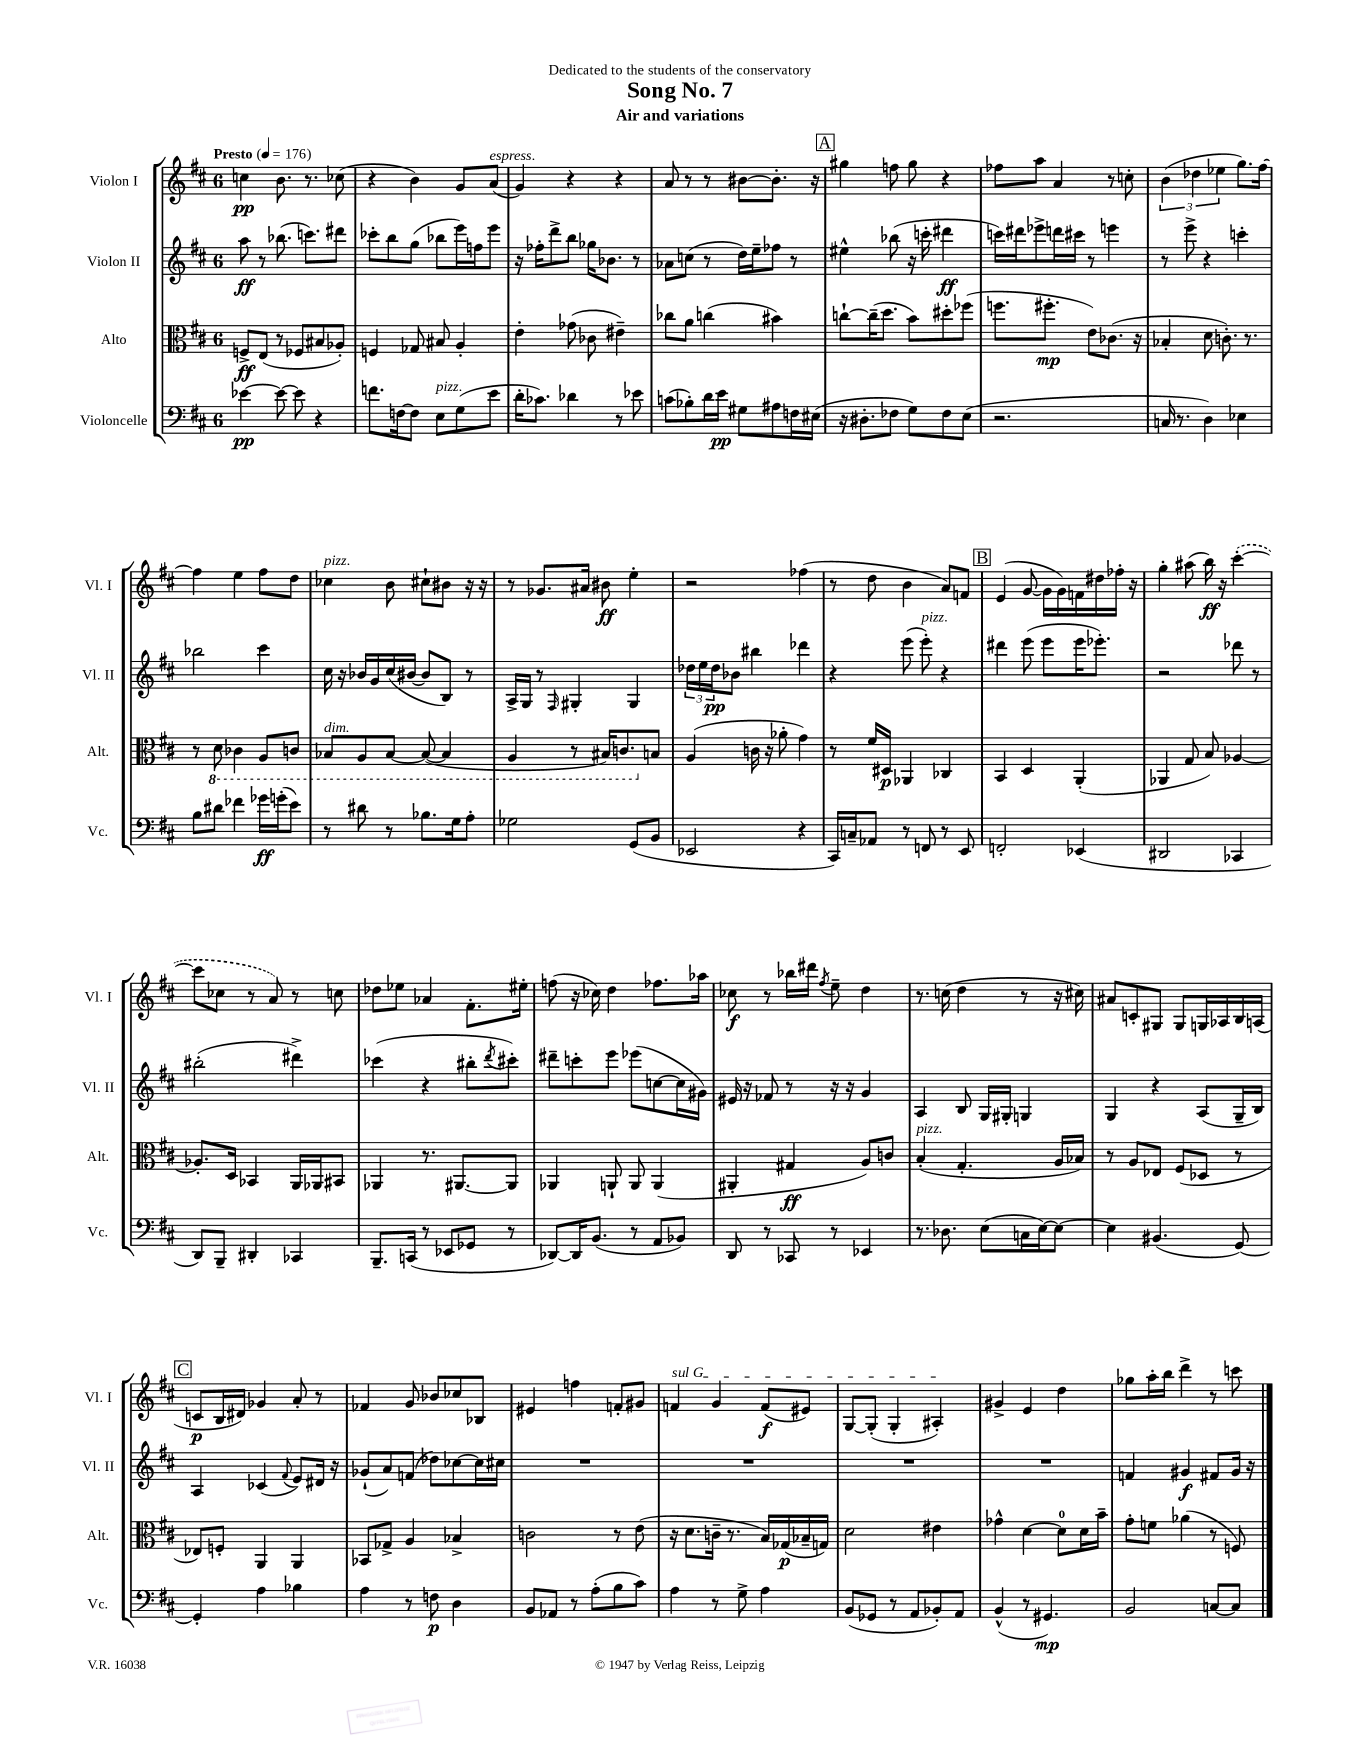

**kern	**dynam	**kern	**dynam	**kern	**dynam	**kern	**dynam
*part4	*part4	*part3	*part3	*part2	*part2	*part1	*part1
*staff4	*staff4	*staff3	*staff3	*staff2	*staff2	*staff1	*staff1
*I"Violoncelle	*	*I"Alto	*	*I"Violon II	*	*I"Violon I	*
*I'Vc.	*	*I'Alt.	*	*I'Vl. II	*	*I'Vl. I	*
*clefF4	*	*clefC3	*	*clefG2	*	*clefG2	*
*k[f#c#]	*	*k[f#c#]	*	*k[f#c#]	*	*k[f#c#]	*
*M6/8	*	*M6/8	*	*M6/8	*	*M6/8	*
*MM176	*	*MM176	*	*MM176	*	*MM176	*
=1	=1	=1	=1	=1	=1	=1	=1
!	!	!	!	!	!	!LO:TX:a:B:t=Presto	!
[4e-X\	pp	8Fn^/L	ff	8aa\	ff	4ccn\	pp
.	.	(8E/J	.	8r	.	.	.
8e-\_	.	8r	.	(8.bb-X\	.	8.b\	.
8e-\]	.	8F-X/L	.	.	.	.	.
.	.	.	.	8.cccn\L)	.	8.r	.
4r	.	8B#X/	.	.	.	.	.
.	.	8A-X'/J)	.	8ddd#X\J	.	(8cc-X\	.
=2	=2	=2	=2	=2	=2	=2	=2
8.fn\L	.	4Fn/	.	8ccc-X'\L	.	4r	.
.	.	.	.	8bb\	.	.	.
[16Fn\k	.	.	.	.	.	.	.
8F\J]	.	8G-X/	.	(8gg\J	.	4b\)	.
!LO:TX:a:i:t=pizz.	!	!	!	!	!	!	!
8E\L	.	8B#X/	.	8bb-X\L	.	.	.
(8G\	.	4A'/	.	16eee\L)	.	8g/L	.
.	.	.	.	16ffn\J	.	.	.
!	!	!	!	!	!	!LO:TX:a:i:t=espress.	!
8e\J	.	.	.	8eee\J	.	(8a/J	.
=3	=3	=3	=3	=3	=3	=3	=3
16d'\KL	.	4e'\	.	16r	.	4g/)	.
8.c-X\J)	.	.	.	16ff-X'\KL	.	.	.
.	.	.	.	8ddd^\	.	.	.
4d-X\	.	(8g-X\	.	8bb\J	.	4r	.
.	.	8c-X\	.	16gg-X\KL	.	.	.
.	.	.	.	8.b-X\J	.	.	.
8r	.	4e#X~\)	.	.	.	4r	.
8e-X\	.	.	.	8r	.	.	.
=4	=4	=4	=4	=4	=4	=4	=4
(8cn\L	.	8cc-X\L	.	8a-X\L	.	8a/	.
8B-X'\)	.	8a\J	.	(8ccn\J	.	8r	.
16d\L	.	(4ccn\	.	8r	.	8r	.
16e\JJ	pp	.	.	.	.	.	.
8G#X\L	.	.	.	16dd\LL)	.	[8b#X\L	.
.	.	.	.	16ee~\J	.	.	.
8A#X\	.	4b#X\)	.	8ff-X\J	.	8.b#'\J]	.
16Fn\L	.	.	.	8r	.	.	.
(16E#X\JJ	.	.	.	.	.	16r	.
!!LO:REH:place=s1:t=A
=5	=5	=5	=5	=5	=5	=5	=5
16r	.	[8ccn`\L	.	4ee#X^^\	.	4gg#X\	.
8.D#X'\L	.	.	.	.	.	.	.
.	.	(16cc~\K]	.	.	.	.	.
.	.	8.dd\J	.	.	.	.	.
8F-X\J	.	.	.	(8bb-X\	.	8ffn\	.
8G\L)	.	8b\L)	.	16r	.	8gg#\	.
.	.	.	.	16cccn'\	.	.	.
8F-\	.	8dd#X'\	.	4ddd#X\	ff	4r	.
(8E\J	.	(8ff-X\J	.	.	.	.	.
=6	=6	=6	=6	=6	=6	=6	=6
2.r	.	8.ffn\L	.	16cccn\LL)	.	8ff-X\L	.
.	.	.	.	16ddd#X\J	.	.	.
.	.	.	.	8eee-X^\	.	8aa\J	.
.	.	8.ff#X'\J	mp	.	.	.	.
.	.	.	.	16dddn\L	.	4a/	.
.	.	.	.	16ccc#X\JJ	.	.	.
.	.	8e\L)	.	8r	.	.	.
.	.	(8.c-X\J	.	4eeen\	.	8r	.
.	.	.	.	.	.	8ccn'\	.
.	.	16r	.	.	.	.	.
=7	=7	=7	=7	=7	=7	=7	=7
16Cn/	.	4B-X'/	.	8r	.	(6b\	.
8.r	.	.	.	.	.	.	.
.	.	.	.	8eee^\	.	.	.
.	.	.	.	.	.	6dd-X\	.
4D\)	.	8d\	.	4r	.	.	.
.	.	.	.	.	.	6ee-X\	.
.	.	8.cn'\)	.	.	.	.	.
4E-X\	.	.	.	4cccn'\	.	8.gg\L)	.
.	.	8.r	.	.	.	.	.
.	.	.	.	.	.	[16ff#\Jk	.
!!LO:LB:g=z
=8	=8	=8	=8	=8	=8	=8	=8
8B\L	.	8r	.	2bb-X\	.	4ff#\]	.
*	*	*8ba	*	*	*	*	*
8d#X\J	.	8D\	.	.	.	.	.
4f-X\	.	4C-X\	.	.	.	4ee\	.
16g-X\LL	ff	8AA/L	.	4ccc#\	.	8ff#\L	.
(16gn'\J	.	.	.	.	.	.	.
8e\J)	.	8Cn/J	.	.	.	8dd\J	.
=9	=9	=9	=9	=9	=9	=9	=9
!	!	!	!	!	!	!LO:TX:a:i:t=pizz.	!
!	!	!LO:TX:a:i:t=dim.	!	!	!	!	!
8r	.	8BB-X/L	.	16cc#\	.	4cc-X\	.
.	.	.	.	16r	.	.	.
8d#X\	.	8AA/	.	16b-X/LL	.	.	.
.	.	.	.	16g/	.	.	.
8r	.	[8BB-/J	.	(16cc#/	.	8b\	.
.	.	.	.	[16b#X/JJ	.	.	.
8.B-X\L	.	(8BB-/_	.	8b#/L]	.	8cc#X`\L	.
.	.	4BB-/]	.	8B/J)	.	8b#X\J	.
16G\k	.	.	.	.	.	.	.
8A'\J	.	.	.	8r	.	16r	.
.	.	.	.	.	.	16r	.
=10	=10	=10	=10	=10	=10	=10	=10
2G-X\	.	4AA/	.	16A^/LL	.	8r	.
.	.	.	.	16G/JJ	.	.	.
.	.	.	.	8r	.	8.g-X/L	.
.	.	.	.	16qqF#/	.	.	.
.	.	8r	.	4G#X'/	.	.	.
.	.	.	.	.	.	16a#X/Jk	.
.	.	16BB#X/KL)	.	.	.	8b#X\	ff
.	.	8.Cn/	.	.	.	.	.
(8GG/L	.	.	.	4G#/	.	4ee'\	.
*	*	*X8ba	*	*	*	*	*
8BB/J	.	8Bn/J	.	.	.	.	.
=11	=11	=11	=11	=11	=11	=11	=11
2EE-X/	.	(4A/	.	24dd-X\LL	.	2r	.
.	.	.	.	24ee\	.	.	.
.	.	.	.	24dd-\J	pp	.	.
.	.	.	.	8b-X\J	.	.	.
.	.	16cn\	.	4bb#X\	.	.	.
.	.	16r	.	.	.	.	.
.	.	8a-X'\	.	.	.	.	.
4r	.	4g\)	.	4ddd-X\	.	(4ff-X\	.
=12	=12	=12	=12	=12	=12	=12	=12
16CC#/LL)	.	8r	.	4r	.	8r	.
16Cn~/J	.	.	.	.	.	.	.
8AA-X/J	.	16f#/LL	.	.	.	8dd\	.
.	.	16D#X/JJ	p	.	.	.	.
8r	.	4AA-X/	.	(8eee\	.	4b\	.
!	!	!	!	!LO:TX:a:i:t=pizz.	!	!	!
8FFn/	.	.	.	8eee'\)	.	.	.
8r	.	4C-X/	.	4r	.	8a/L)	.
8EE/	.	.	.	.	.	8fn/J	.
!!LO:REH:place=s1:t=B
=13	=13	=13	=13	=13	=13	=13	=13
2FFn'/	.	4BB/	.	4ddd#X\	.	(4e/	.
.	.	4D/	.	(8eee\	.	[8g/	.
.	.	.	.	8eee\L	.	16g\LL]	.
.	.	.	.	.	.	16g\)	.
(4EE-X/	.	(4AA'/	.	16eee\K	.	16fn\	.
.	.	.	.	8.eee-X'\J)	.	16dd#X\	.
.	.	.	.	.	.	16ff-X'\JJ	.
.	.	.	.	.	.	16r	.
=14	=14	=14	=14	=14	=14	=14	=14
2DD#X/	.	4AA-X/	.	2r	.	4gg'\	.
.	.	8G/	.	.	.	(8aa#X\	.
.	.	8B/)	.	.	.	16bb\)	ff
.	.	.	.	.	.	16r	.
4CC-X/	.	[4A-X/	.	8ddd-X\	.	([4ccc#'\	.
.	.	.	.	8r	.	.	.
!!LO:LB:g=z
=15	=15	=15	=15	=15	=15	=15	=15
8DD/L)	.	8.A-X'/L]	.	(2bb#X'\	.	8ccc#\L]	.
8BBB~/J	.	.	.	.	.	8cc-X\J	.
.	.	16D/Jk	.	.	.	.	.
4DD#X'/	.	4BB-X/	.	.	.	8r	.
.	.	.	.	.	.	8a/)	.
4CC-X/	.	16AA/LL	.	4ddd#X^\)	.	8r	.
.	.	16AA-X/J	.	.	.	.	.
.	.	8BB#X/J	.	.	.	8ccn\	.
=16	=16	=16	=16	=16	=16	=16	=16
8.BBB~/L	.	4AA-X/	.	(4ccc-X\	.	8dd-X\L	.
.	.	.	.	.	.	8ee-X\J	.
(16CCn/Jk	.	.	.	.	.	.	.
8r	.	8.r	.	4r	.	4a-X/	.
8EE-X/L	.	.	.	.	.	.	.
.	.	[8.AA#X/L	.	.	.	.	.
8GG-X/J	.	.	.	8bb#X'\L	.	8.f#'\L	.
.	.	.	.	8qddd/	.	.	.
8r	.	8AA#/J]	.	8ccc#X'\J)	.	.	.
.	.	.	.	.	.	16ee#X'\Jk	.
=17	=17	=17	=17	=17	=17	=17	=17
[8DD-X/L)	.	4AA-X/	.	8ddd#X~\L	.	(8ffn\	.
16DD-/K]	.	.	.	8cccn'\	.	16r	.
(8.BB/J	.	.	.	.	.	16cc-X\)	.
.	.	8AAn`/	.	8eee\J	.	4dd\	.
8r	.	8AA/	.	(8eee-X\L	.	.	.
8AA/L	.	(4AA/	.	[8ccn\	.	8.ff-X\L	.
8BB-X/J)	.	.	.	16cc\L]	.	.	.
.	.	.	.	16g#X\JJ)	.	16aa-X\Jk	.
=18	=18	=18	=18	=18	=18	=18	=18
8DD/	.	4AA#X'/	.	16e#X/	.	8cc-X\	f
.	.	.	.	16r	.	.	.
8r	.	.	.	8f-X/	.	8r	.
8CC-X/	.	4G#X/	ff	8r	.	16bb-X\LL	.
.	.	.	.	.	.	16ddd#X\JJ	.
.	.	.	.	.	.	8qff#/	.
8r	.	.	.	16r	.	8ee~\	.
.	.	.	.	16r	.	.	.
4EE-X/	.	8A/L)	.	4g/	.	4dd\	.
.	.	8cn/J	.	.	.	.	.
=19	=19	=19	=19	=19	=19	=19	=19
!	!	!LO:TX:a:i:t=pizz.	!	!	!	!	!
8.r	.	(4B'/	.	4A/	.	8.r	.
8.D-X\	.	.	.	.	.	(16ccn\	.
.	.	4.G'/	.	8B/	.	4dd\	.
(8E\L	.	.	.	16G/LL	.	.	.
.	.	.	.	16G#X'/JJ	.	.	.
16Cn\L	.	.	.	4Gn/	.	8r	.
[16E\J)	.	.	.	.	.	.	.
8E\J_	.	16A/LL	.	.	.	16r	.
.	.	16B-X/JJ)	.	.	.	16cc#X\)	.
=20	=20	=20	=20	=20	=20	=20	=20
4E\]	.	8r	.	4G/	.	8a#X/L	.
.	.	8A/L	.	.	.	8cn'/	.
(4.BB#X/	.	8E-X/J	.	4r	.	8G#X/J	.
.	.	(8F#/L	.	.	.	8G#/L	.
.	.	8D-X/J	.	(8A/L	.	16Gn/L	.
.	.	.	.	.	.	16A-X/	.
[8GG/)	.	8r	.	16G~/L	.	16B/	.
.	.	.	.	16B/JJ)	.	(16An/JJ	.
!!LO:LB:g=z
!!LO:REH:place=s1:t=C
=21	=21	=21	=21	=21	=21	=21	=21
4GG'/]	.	8E-X/L)	.	4A/	.	8cn/L	p
.	.	8Fn'/J	.	.	.	16B/L	.
.	.	.	.	.	.	16d#X/JJ)	.
4A\	.	4AA/	.	(4c-X/	.	4g-X/	.
.	.	.	.	8qqf#/	.	.	.
4B-X\	.	4AA/	.	8e/L)	.	8a'/	.
.	.	.	.	16d#X/Jk	.	8r	.
.	.	.	.	16r	.	.	.
=22	=22	=22	=22	=22	=22	=22	=22
4A\	.	8BB-X/L	.	(8g-X`/L	.	4f-X/	.
.	.	8G-X^/J	.	8a/)	.	.	.
8r	.	4A/	.	(8fn/J	.	8g/	.
8Fn\	p	.	.	8dd-X\L)	.	8b-X/L	.
4D\	.	4B-X^/	.	[8cc-X\	.	8cc-X/	.
.	.	.	.	16cc-\L]	.	8B-X/J	.
.	.	.	.	16cc#X\JJ	.	.	.
=23	=23	=23	=23	=23	=23	=23	=23
8BB/L	.	2cn\	.	2.r	.	4e#X/	.
8AA-X/J	.	.	.	.	.	.	.
8r	.	.	.	.	.	4ffn\	.
(8A'\L	.	.	.	.	.	.	.
8B\	.	8r	.	.	.	8fn'/L	.
8c#\J)	.	(8e\	.	.	.	8g#X/J	.
=24	=24	=24	=24	=24	=24	=24	=24
!	!	!	!	!	!	!LO:TX:a:i:t=sul G	!
4A\	.	16r	.	2.r	.	4fn/	.
.	.	8.d\L	.	.	.	.	.
8r	.	16cn~\Jk	.	.	.	4g/	.
.	.	8.r	.	.	.	.	.
8G^\	.	.	.	.	.	.	.
4A\	.	16B/LL)	.	.	.	(8f/L	f
.	.	(16G-X/	p	.	.	.	.
.	.	16B-X~/	.	.	.	8e#X/J)	.
.	.	16Gn/JJ)	.	.	.	.	.
=25	=25	=25	=25	=25	=25	=25	=25
(8BB/L	.	2d\	.	2.r	.	[8G/L	.
8GG-X/J	.	.	.	.	.	(8G'/J]	.
8r	.	.	.	.	.	4G'/	.
8AA/L	.	.	.	.	.	.	.
8BB-X'/)	.	4e#X\	.	.	.	4A#X'/)	.
8AA/J	.	.	.	.	.	.	.
=26	=26	=26	=26	=26	=26	=26	=26
(4BB^^/	.	4g-X^^\	.	2.r	.	4g#X^/	.
8r	.	[4d\	.	.	.	4e/	.
4.GG#X/)	mp	.	.	.	.	.	.
.	.	8d\L]	.	.	.	4dd\	.
.	.	16d\L	.	.	.	.	.
.	.	16b~\JJ	.	.	.	.	.
=27	=27	=27	=27	=27	=27	=27	=27
2BB/	.	8g'\L	.	4fn/	.	8gg-X\L	.
.	.	8fn\J	.	.	.	16aa'\L	.
.	.	.	.	.	.	16bb\JJ	.
.	.	(4a-X\	.	4g#X/	f	4ddd^\	.
[8Cn/L	.	8r	.	8f#X/L	.	8r	.
8C/J]	.	8Fn/)	.	16g#/Jk	.	8cccn\	.
.	.	.	.	16r	.	.	.
==	==	==	==	==	==	==	==
*-	*-	*-	*-	*-	*-	*-	*-
